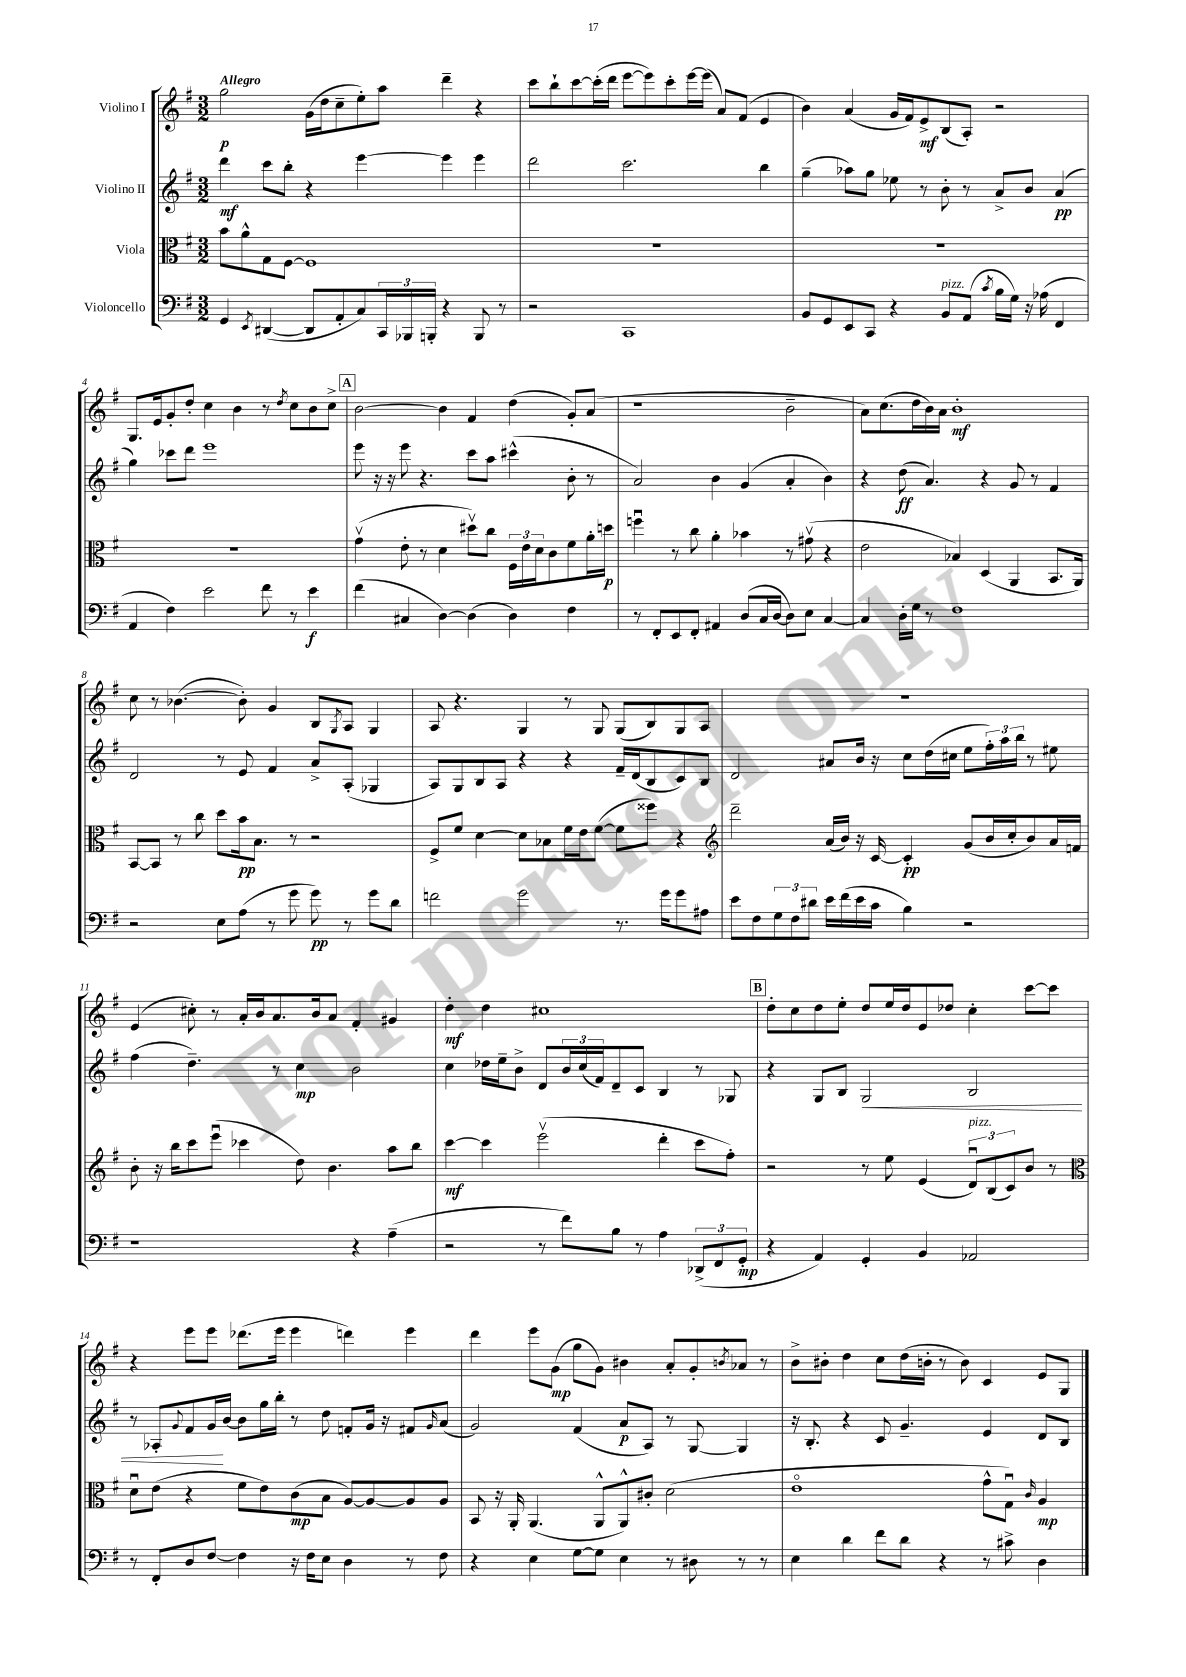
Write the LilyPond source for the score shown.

<<
\new StaffGroup <<
\new Staff = "s0" \with { instrumentName = "Violino I" } {
    \clef treble \key g \major \numericTimeSignature \time 3/2 \tempo "Allegro"
    g''2\p g'16( d''16 c''8-- e''8-.) a''8 d'''4-- r4 |
    c'''8 b''8-! c'''8~ c'''16-.( d'''16 e'''8~ e'''8) c'''8-. e'''16~ e'''16( a'8) fis'8( e'4 |
    b'4) a'4( g'16 fis'16) e'8->\mf b8( a8-.) r2 |
    g8. e'16 g'8-. d''8-. c''4 b'4 r8 \acciaccatura { d''8 } c''8 b'8 c''8-> |
    \mark \markup { \box "A" } b'2~ b'4 fis'4 d''4( g'8-.) a'8( |
    r1 b'2-- |
    a'8) c''8.( d''16 b'16) a'16 b'1-.\mf |
    c''8 r8 bes'4.~( bes'8-.) g'4 b8 \acciaccatura { g8 } a8 g4 |
    a8 r4. g4 r8 g8 g8( b8) g8 a8 |
    R1. |
    e'4( cis''8-.) r8 a'16-. b'16 a'8. b'16 a'8 fis'4-. gis'4 |
    d''4-.\mf d''4 cis''1 |
    \mark \markup { \box "B" } d''8-. c''8 d''8 e''8-. d''8 e''16 d''16 e'8 des''8 c''4-. c'''8~ c'''8 |
    r4 e'''8 e'''8 des'''8.( e'''16 e'''4 d'''4) e'''4 |
    d'''4 e'''8 g'8\mp( g''8 g'8) bis'4 a'8-. g'8-. \acciaccatura { b'8 } aes'8 r8 |
    b'8-> bis'8-. d''4 c''8 d''16( b'16-. r8 b'8) c'4 e'8 g8 \bar "|." |
}
\new Staff = "s1" \with { instrumentName = "Violino II" } {
    \clef treble \key g \major \numericTimeSignature \time 3/2
    d'''4\mf c'''8 b''8-. r4 e'''4~ e'''4 e'''4 |
    d'''2 c'''2. b''4 |
    g''4--( aes''8) g''8 ees''8 r8 b'8-. r8 a'8-> b'8 a'4\pp( |
    g''4) ces'''8 d'''8 e'''1 |
    \mark \markup { \box "A" } e'''8 r16 r16 e'''8 r4. c'''8 a''8 cis'''4-^( b'8-. r8 |
    a'2) b'4 g'4( a'4-. b'4) |
    r4 d''8\ff( a'4.) r4 g'8 r8 fis'4 |
    d'2 r8 e'8 fis'4 a'8-> a8-.( ges4 |
    a8) g8 b8 a8 r4 r4 fis'16-- d'16( b8 c'8) b8 |
    d'2 ais'8 b'16 r16 c''8 d''16( cis''16 e''8 \tuplet 3/2 { fis''16-.) a''16 b''16 } r8 eis''8 |
    fis''4( d''4.--) r8 c''4\mp b'2 |
    c''4 des''16 e''16-- b'8-> d'8 \tuplet 3/2 { b'16 c''16( fis'16) } d'8-- c'8 b4 r8 ges8 |
    \mark \markup { \box "B" } r4 g8 b8 g2\< b2 |
    r8 aes8-. \appoggiatura { g'8 } fis'8 g'16\! b'16~ b'8 g''16 b''16-. r8 d''8 f'8-. g'16 r16 fis'8 \grace { g'16 } a'8( |
    g'2) fis'4( a'8\p a8) r8 g8~ g4 |
    r16 b8.-. r4 c'8 g'4.-- e'4 d'8 b8 \bar "|." |
}
\new Staff = "s2" \with { instrumentName = "Viola" } {
    \clef alto \key g \major \numericTimeSignature \time 3/2
    b'8 a'8-^ g8 fis8~ fis1 |
    R1. |
    R1. |
    R1. |
    \mark \markup { \box "A" } g'4\upbow( e'8-. r8 d'4 dis''8\upbow) c''8 \tuplet 3/2 { fis16 e'16 d'16 } c'8 fis'8 a'16-. d''16\p |
    f''4\downbow r8 c''8 a'4-. bes'4 r8 gis'8\upbow( r4 |
    e'2 bes4) d4( a,4 b,8. a,16) |
    b,8~ b,8 r8 c''8 d''8 b'16\pp b8. r8 r2 |
    fis8-> fis'8 d'4~ d'8 bes8 fis'16 e'16 fis'8~( fis'8 fisis''8) r4 |
    \clef treble d'''2-- a'16( b'16) r16 c'16~ c'4-.\pp g'8( b'16 c''16-. b'8) a'16 f'16 |
    b'8-. r16 b''16 c'''8 e'''8\downbow( ces'''4 d''8) b'4. a''8 b''8 |
    c'''4~\mf c'''4 e'''2\upbow( d'''4-. c'''8 fis''8-.) |
    \mark \markup { \box "B" } r2 r8 e''8 e'4( \tuplet 3/2 { d'8\downbow^\markup { \italic "pizz." }) b8( c'8) } b'8 r8 |
    \clef alto d'8\downbow e'8( r4 fis'8 e'8) c'8\mp( b8 a8~) a8~ a8 a8 |
    b,8 r16 a,16-. a,4.( a,8-^ a,8-^) cis'8-. d'2( |
    e'1\flageolet g'8-^ g8\downbow) \grace { c'16 } a4\mp \bar "|." |
}
\new Staff = "s3" \with { instrumentName = "Violoncello" } {
    \clef bass \key g \major \numericTimeSignature \time 3/2
    g,4 \acciaccatura { e,8 } dis,4~( dis,8 a,8-. c8) \tuplet 3/2 { c,16 bes,,16 b,,16-. } r4 b,,8 r8 |
    r2 c,1 |
    b,8 g,8 e,8 c,8 r4 b,8^\markup { \italic "pizz." } a,8( \acciaccatura { c'8 } b16 g16) r16 aes16( fis,4 |
    a,4 fis4) e'2 fis'8 r8 e'4\f |
    \mark \markup { \box "A" } fis'4( cis4 d4~) d4( d4) fis4 |
    r8 fis,8-. e,8 fis,8-. ais,4 d8( c16 d16~ d8) e8 c4~ |
    c4 d16-. g16 r8 fis1 |
    r2 e8 a8( r8 g'8 g'8\pp) r8 g'8 d'8 |
    f'2 g'2 r8. g'16 g'8 ais8 |
    e'8 fis8 \tuplet 3/2 { g8 fis8 dis'8 } e'16 fis'16( e'16 c'16 b4) r2 |
    r1 r4 a4--( |
    r2 r8 fis'8) b8 r8 a4 \tuplet 3/2 { des,8->( fis,8 g,8-.\mp } |
    \mark \markup { \box "B" } r4 a,4) g,4-. b,4 aes,2 |
    r8 fis,8-. d8 fis8~ fis4 r16 fis16 e8 d4 r8 fis8 |
    r4 e4 g8~ g8 e4 r8 dis8 r8 r8 |
    e4 d'4 fis'8 d'8 r4 r8 cis'8-> d4 \bar "|." |
}
>>
>>
